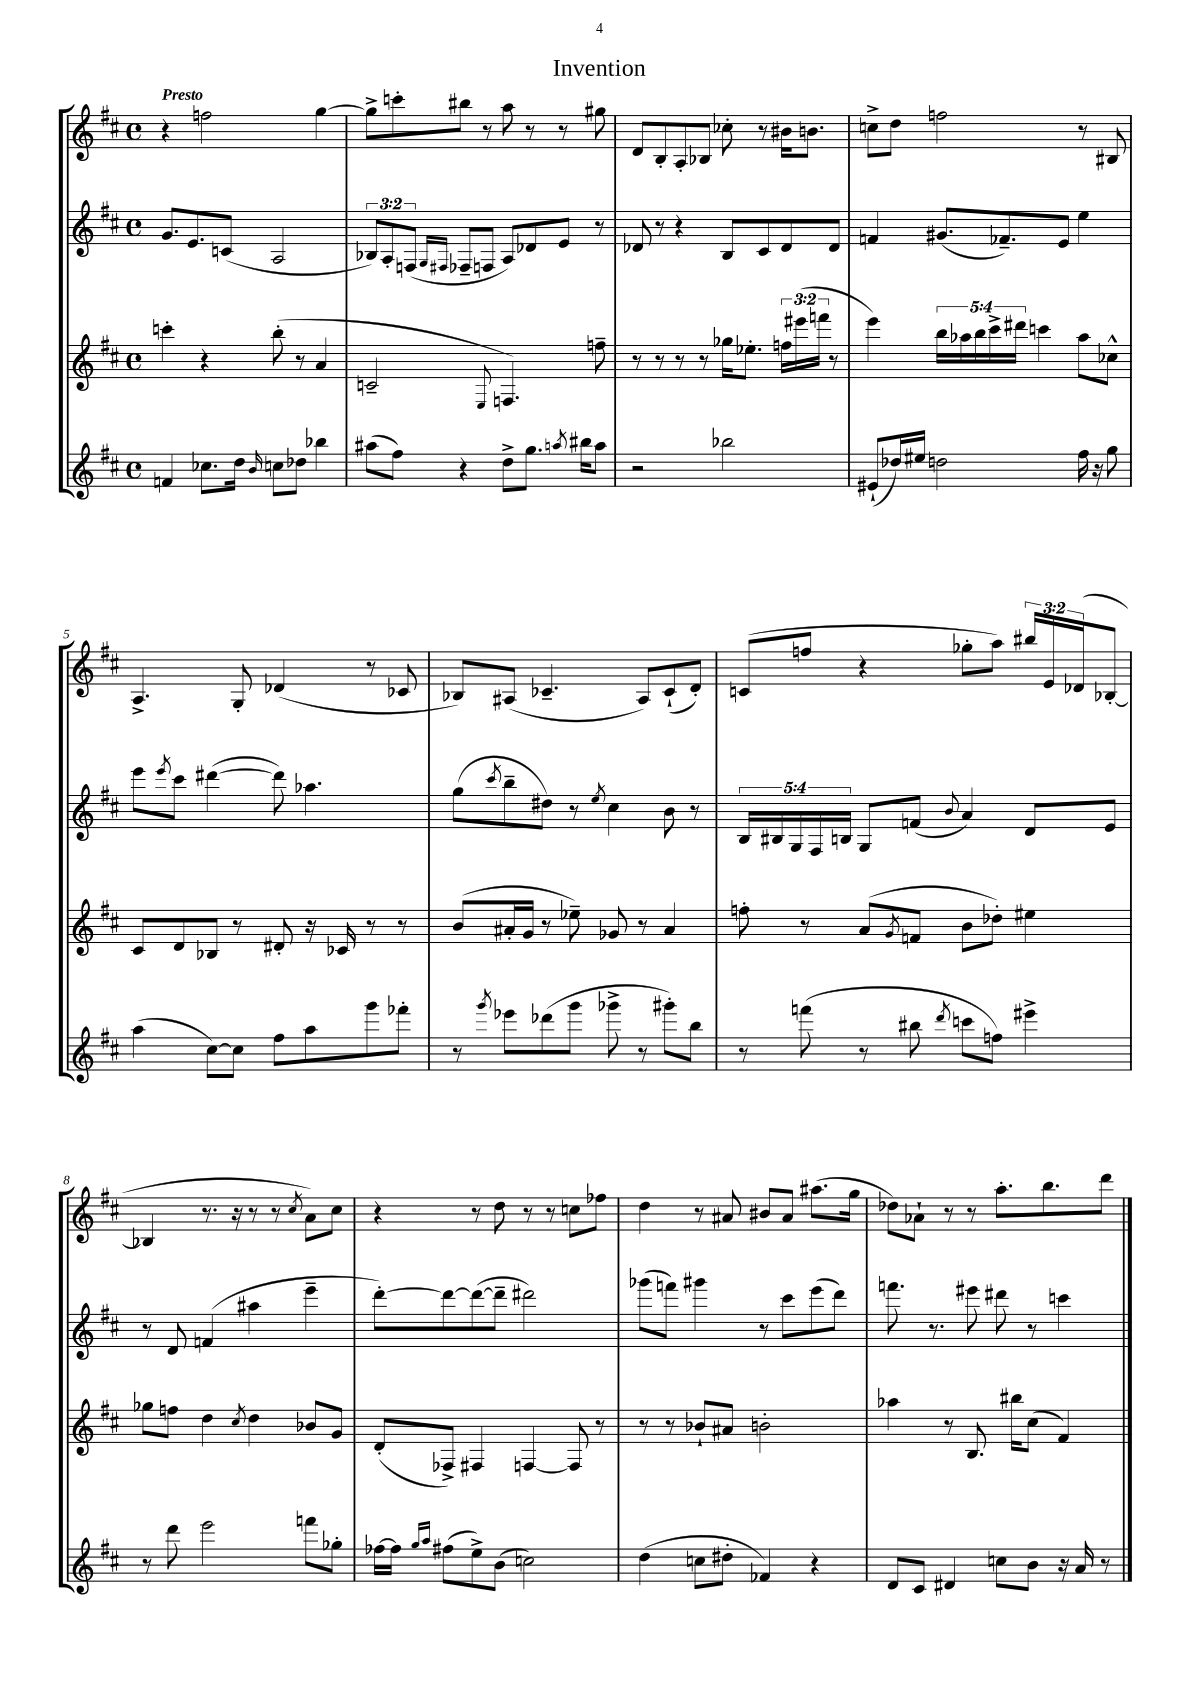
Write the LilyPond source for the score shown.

\header { title = "Invention" }
<<
\new StaffGroup <<
\new Staff = "s0" {
    \clef treble \key d \major \defaultTimeSignature \time 4/4 \override Staff.TupletNumber.text = #tuplet-number::calc-fraction-text \tempo "Presto"
    r4 f''2 g''4~ |
    g''8-> c'''8-. bis''8 r8 a''8 r8 r8 gis''8 |
    d'8 b8-. a8-. bes8 ces''8-. r8 bis'16 b'8. |
    c''8-> d''8 f''2 r8 bis8 |
    a4.-> g8-. des'4( r8 ces'8 |
    bes8) ais8( ces'4.-- ais8) ces'8-!( d'8-.) |
    c'8( f''8 r4 ges''8-. a''8) \tuplet 3/2 { bis''16 e'16 des'16( } bes8~-. |
    bes4 r8. r16 r8 r8 \acciaccatura { cis''8 } a'8) cis''8 |
    r4 r8 d''8 r8 r8 c''8 fes''8 |
    d''4 r8 ais'8 bis'8 ais'8 ais''8.( g''16 |
    des''8) aes'8-! r8 r8 a''8.-. b''8. d'''8 \bar "|." |
}
\new Staff = "s1" {
    \clef treble \key d \major \defaultTimeSignature \time 4/4 \override Staff.TupletNumber.text = #tuplet-number::calc-fraction-text
    g'8. e'8. c'8( a2 |
    \tuplet 3/2 { bes8) a8-. f8( } \grace { g16 fis16 } fes8-- f8 a8) des'8 e'8 r8 |
    des'8 r8 r4 b8 cis'8 des'8 des'8 |
    f'4 gis'8.( fes'8.--) e'8 e''4 |
    e'''8 \acciaccatura { e'''8 } cis'''8 dis'''4~( dis'''8) aes''4. |
    g''8( \acciaccatura { cis'''8 } b''8-- dis''8) r8 \acciaccatura { e''8 } cis''4 b'8 r8 |
    \tuplet 5/4 { b16 bis16 g16 fis16 b16 } g8 f'8( \appoggiatura { b'8 } a'4) d'8 e'8 |
    r8 d'8 f'4( ais''4 e'''4-- |
    d'''8~-.) d'''8~ d'''8~( d'''8-- dis'''2) |
    ges'''8( f'''8) gis'''4 r8 cis'''8 e'''8( d'''8) |
    f'''8. r8. eis'''8 dis'''8 r8 c'''4 \bar "|." |
}
\new Staff = "s2" {
    \clef treble \key d \major \defaultTimeSignature \time 4/4 \override Staff.TupletNumber.text = #tuplet-number::calc-fraction-text
    c'''4-. r4 b''8-.( r8 a'4 |
    c'2-- \appoggiatura { e8 } f4.) f''8-- |
    r8 r8 r8 r8 ges''16 ees''8.-. \tuplet 3/2 { f''16 eis'''16( f'''16 } r8 |
    e'''4) \tuplet 5/4 { b''16 aes''16 b''16 cis'''16-> dis'''16 } c'''4 aes''8 ces''8-^ |
    cis'8 d'8 bes8 r8 dis'8-. r16 ces'16 r8 r8 |
    b'8( ais'16-. g'16 r8 ees''8--) ges'8 r8 ais'4 |
    f''8-. r8 a'8( \acciaccatura { g'8 } f'8 b'8 des''8-.) eis''4 |
    ges''8 f''8 d''4 \acciaccatura { cis''8 } d''4 bes'8 g'8 |
    d'8-.( fes8->) fis4 f4~ f8 r8 |
    r8 r8 bes'8-! ais'8 b'2-. |
    aes''4 r8 b8. bis''16 cis''8( fis'4) \bar "|." |
}
\new Staff = "s3" {
    \clef treble \key d \major \defaultTimeSignature \time 4/4
    f'4 ces''8. d''16 \grace { b'16 } c''8 des''8 bes''4 |
    ais''8( fis''8) r4 d''8-> g''8. \acciaccatura { a''8 } bis''16 a''8 |
    r2 bes''2 |
    eis'8-!( des''16) eis''16 d''2 fis''16 r16 g''8 |
    a''4( cis''8~) cis''8 fis''8 a''8 g'''8 fes'''8-. |
    r8 \acciaccatura { g'''8 } ees'''8 des'''8( g'''8 ges'''8-> r8 gis'''8-.) b''8 |
    r8 f'''8( r8 bis''8 \acciaccatura { d'''8 } c'''8 f''8) eis'''4-> |
    r8 d'''8 e'''2 f'''8 ges''8-. |
    fes''16~ fes''16 \grace { g''16 a''16 } fis''8( e''8->) b'8( c''2) |
    d''4( c''8 dis''8-. fes'4) r4 |
    d'8 cis'8 dis'4 c''8 b'8 r16 a'16 r8 \bar "|." |
}
>>
>>
